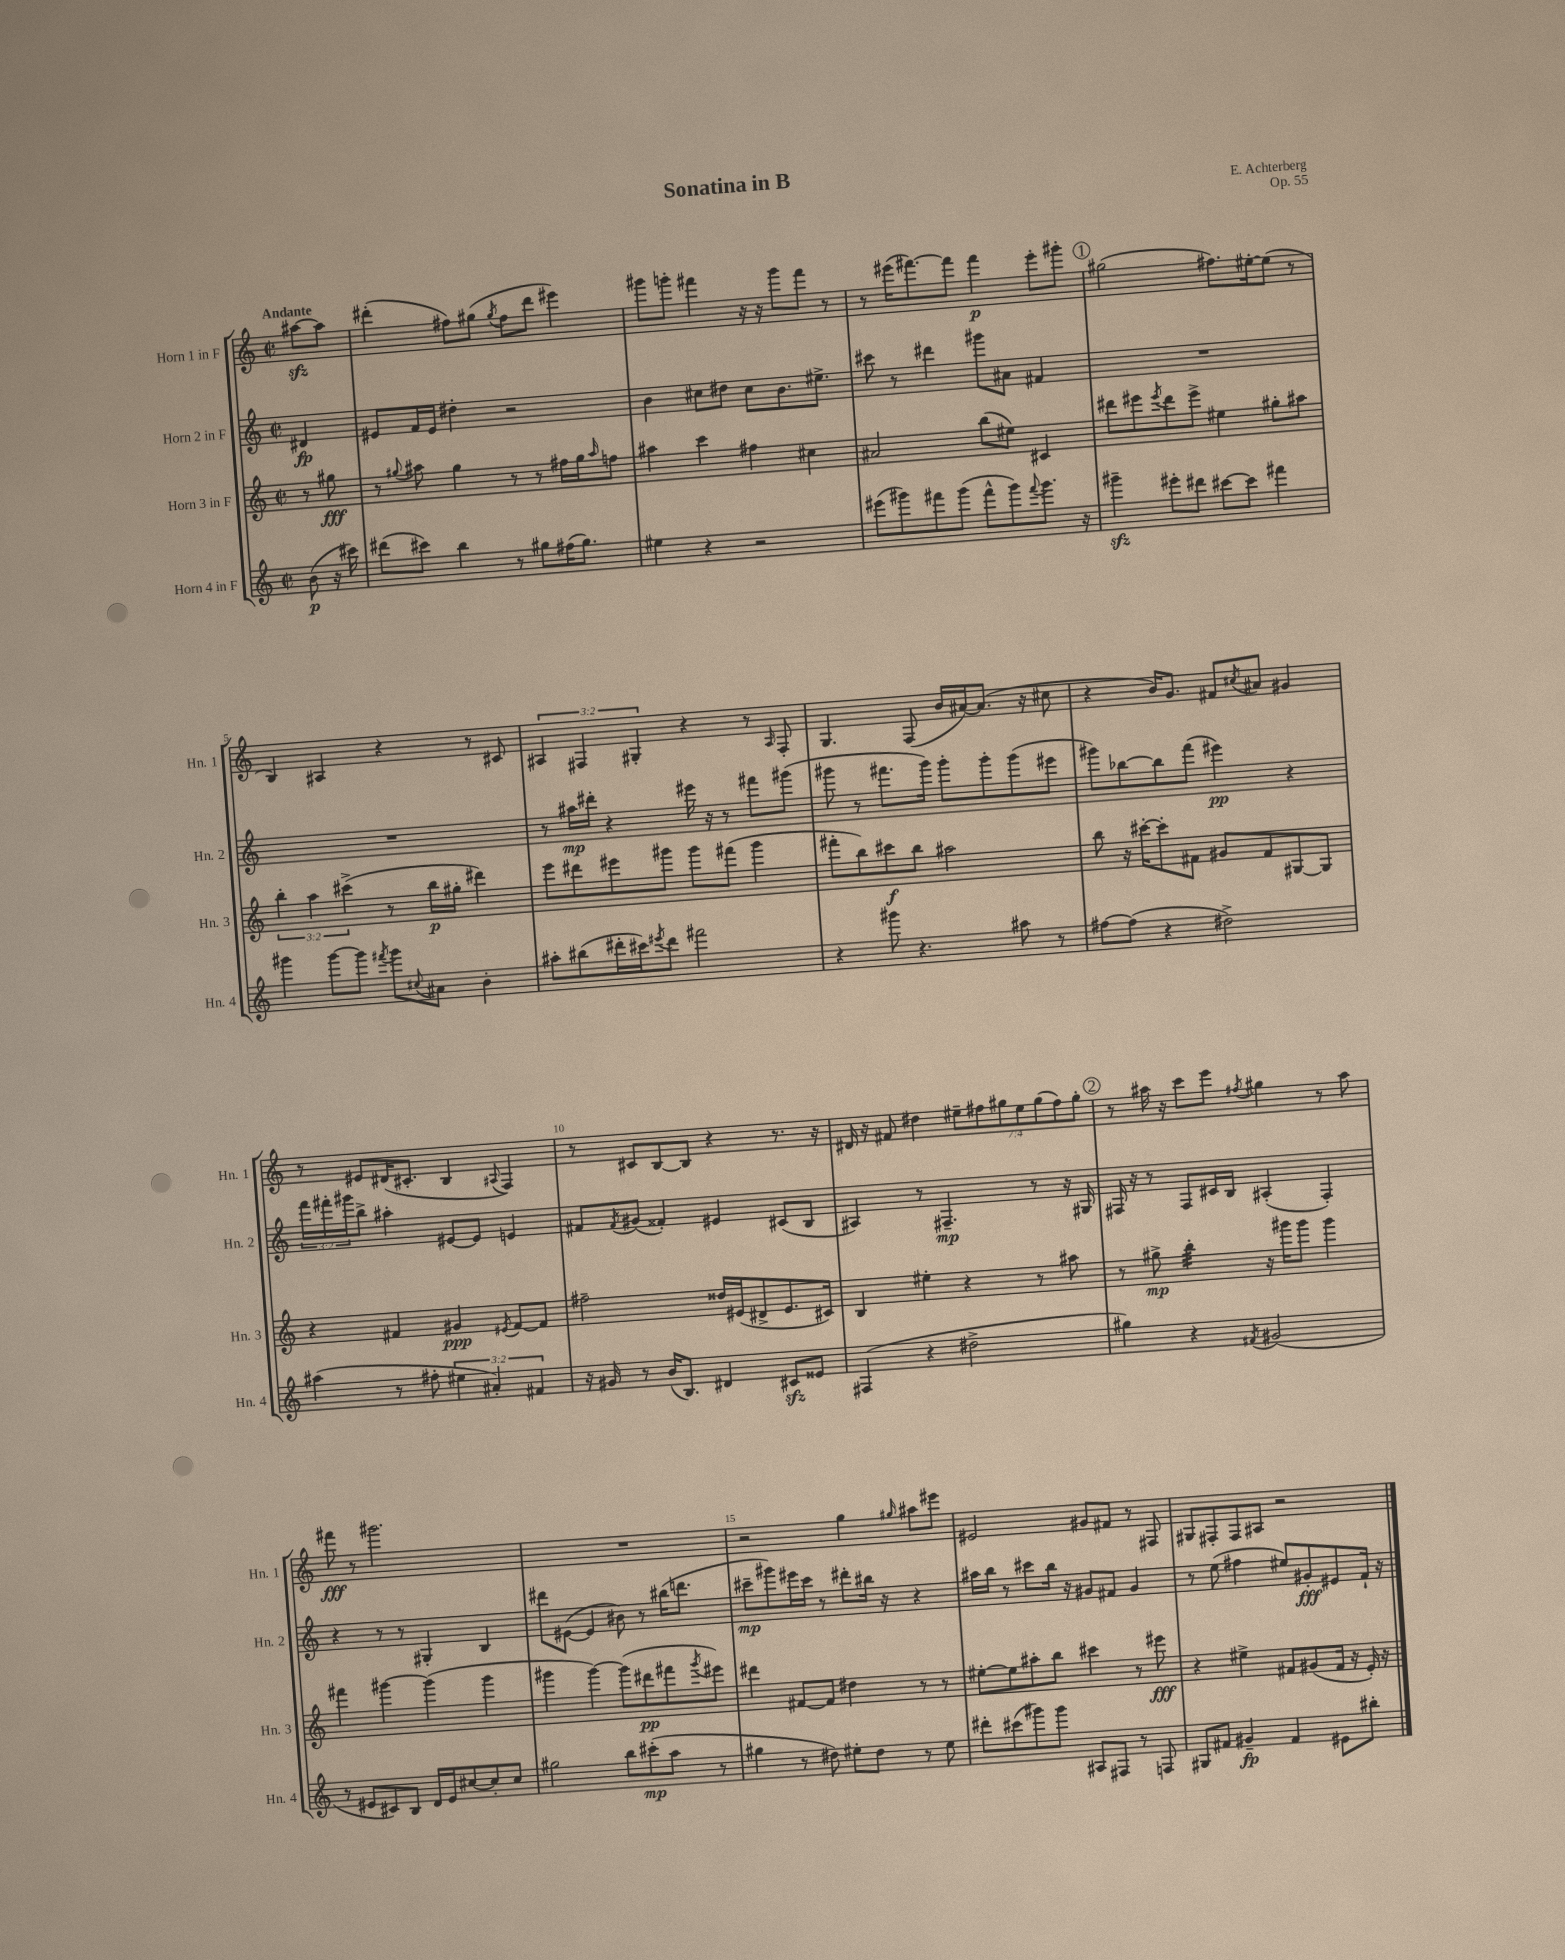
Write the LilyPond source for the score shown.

\header { title = "Sonatina in B" composer = "E. Achterberg" opus = "Op. 55" }
<<
\new StaffGroup <<
\new Staff = "s0" \with { instrumentName = "Horn 1 in F" shortInstrumentName = "Hn. 1" } {
    \clef treble \key c \major \defaultTimeSignature \time 2/2 \override Staff.TupletNumber.text = #tuplet-number::calc-fraction-text \partial 4 \tempo "Andante"
    ais''8~\sfz ais''8 |
    dis'''4-.( fis''8) gis''8( \acciaccatura { gis''8 } fis''8 dis'''8 eis'''4) |
    gis'''8 g'''8-. fis'''4 r16 r16 g'''8 fis'''8 r8 |
    r8 eis'''16( fis'''8.~) fis'''8 fis'''4\p eis'''8-. gis'''8-. |
    \mark \markup { \circle "1" } gis''2( fis''8.) eis''16~-. eis''8( r8 |
    b4) ais4 r4 r8 cis'8 |
    \tuplet 3/2 { ais4 fis4 gis4-. } r4 r8 \grace { ais16 } fis8-. |
    g4. f8( b'16 ais'16~) ais'8.( r16 cis''8 |
    r4 b'16) g'8. fis'8 \acciaccatura { cis''8 } ais'8 gis'4 |
    r8 eis'8 dis'16( cis'8.-. b4 \appoggiatura { ais8 } f4) |
    r8 cis'8 b8~ b8 r4 r8. r16 |
    dis'16 r16 fis'8 dis''4 \tuplet 7/4 { eis''8-- fis''8 gis''8 eis''8 gis''8( fis''8) gis''8-. } |
    \mark \markup { \circle "2" } r8 ais''16 r16 c'''8 e'''8 \acciaccatura { fis''8 } gis''4 r8 ais''8 |
    fis'''8\fff r8 gis'''2. |
    R1 |
    r2 g''4 \grace { gis''16 } ais''8 eis'''8 |
    eis'2 gis'8 fis'8 r8 fis8 |
    gis8 fis8-. fis8 ais8 r2 \bar "|." |
}
\new Staff = "s1" \with { instrumentName = "Horn 2 in F" shortInstrumentName = "Hn. 2" } {
    \clef treble \key c \major \defaultTimeSignature \time 2/2 \override Staff.TupletNumber.text = #tuplet-number::calc-fraction-text \partial 4
    dis'4\fp |
    eis'8 f'16 eis'16 dis''4-. r2 |
    b'4 cis''8 dis''8 cis''8 b'8. eis''8.-> |
    cis'''8 r8 dis'''4 gis'''8 ais'8 fis'4 |
    \mark \markup { \circle "1" } R1 |
    R1 |
    r8 ais''16\mp dis'''16-. r4 eis'''16 r16 r8 fis'''8 gis'''8( |
    gis'''8 r8 fis'''8. gis'''16) gis'''8-. gis'''8-. gis'''8( eis'''8 |
    gis'''8) bes''8~ bes''8 f'''8( eis'''4\pp) r4 |
    \tuplet 3/2 { f'''16 fis'''16-. gis'''16 } b''8-> ais''4-. eis'8~ eis'8 e'4 |
    fis'8 \acciaccatura { fis'8 } gis'8( fisis'4-.) eis'4 cis'8( b8 |
    ais4) r8 fis4.--\mp r8 r16 gis16 |
    \mark \markup { \circle "2" } fis16 r16 r8 fis8 cis'16 b16 ais4-.( fis4-.) |
    r4 r8 r8 gis4-. b4 |
    dis'''8 eis'8~( eis'4 bis'8) r8 bis''16( d'''8. |
    cis'''8--\mp gis'''8) eis'''16 cis'''16 r8 dis'''8-. bis''16 r16 r4 |
    ais''16 b''16 r8 cis'''8 b''16 r16 gis'8 fis'8 gis'4 |
    r8 e''8( fis''4 eis''8) gis'8-.\fff eis'8 f'16-! r16 \bar "|." |
}
\new Staff = "s2" \with { instrumentName = "Horn 3 in F" shortInstrumentName = "Hn. 3" } {
    \clef treble \key c \major \defaultTimeSignature \time 2/2 \override Staff.TupletNumber.text = #tuplet-number::calc-fraction-text \partial 4
    r8 gis''8\fff |
    r8 \appoggiatura { gis''8 } ais''8 gis''4 r8 r8 fis''16 gis''16 \grace { ais''16 } f''8 |
    ais''4 c'''4 fis''4 cis''4 |
    ais'2 b''8( eis''8) cis'4 |
    \mark \markup { \circle "1" } dis'''8 eis'''8 \acciaccatura { eis'''8 } dis'''8 eis'''8-> eis''4 gis''8-. ais''8 |
    \tuplet 3/2 { b''4-. a''4 cis'''4->( } r8 b''16\p gis''16-. dis'''4) |
    e'''8 dis'''8 eis'''8 gis'''8 gis'''8 fis'''8( gis'''4 |
    fis'''8-. b''8) cis'''8\f b''8 ais''2 |
    b''8 r16 cis'''16~-. cis'''8-. fis'8 gis'8 fis'8 gis8~ gis8 |
    r4 fis'4 gis'4\ppp \acciaccatura { eis'8 } fis'8~ fis'8 |
    fis''2-- disis''16 eis'16( dis'8-> eis'8. cis'16) |
    b4 eis''4-. r4 r8 ais''8 |
    \mark \markup { \circle "2" } r8 gis''8->\mp b''4:32-. r16 gis'''16 gis'''8 gis'''4 |
    fis'''4 gis'''4~ gis'''4( gis'''4 |
    gis'''4 gis'''4~) gis'''8( dis'''8\pp fis'''8 \acciaccatura { gis'''8 } eis'''8) |
    dis'''4 fis'8~ fis'8 dis''4 r8 r8 |
    eis''8~-. eis''8 ais''8-. b''8 cis'''4 r8 eis'''8\fff |
    r4 eis''4-> fis'8 gis'8( fis'16 r16 e'16-.) r16 \bar "|." |
}
\new Staff = "s3" \with { instrumentName = "Horn 4 in F" shortInstrumentName = "Hn. 4" } {
    \clef treble \key c \major \defaultTimeSignature \time 2/2 \override Staff.TupletNumber.text = #tuplet-number::calc-fraction-text \partial 4
    b'8\p( r16 cis'''16) |
    dis'''8( cis'''8) b''4 r8 gis''8 fis''16( gis''8.) |
    eis''4 r4 r2 |
    eis'''8( gis'''8) fis'''8 gis'''8( fis'''8-^ gis'''8) \appoggiatura { fis'''8 } gis'''8. r16 |
    \mark \markup { \circle "1" } gis'''4--\sfz eis'''8-. dis'''8 cis'''8~ cis'''8 fis'''4 |
    gis'''4 gis'''8~ gis'''8 \acciaccatura { fis'''8 } gis'''8 \appoggiatura { cis''8 } ais'8 b'4-. |
    ais''8-. bis''8( dis'''16-. cis'''16) \acciaccatura { eis'''8 } dis'''8 fis'''2 |
    r4 gis'''8 r4. ais''8 r8 |
    fis''8~ fis''8( r4 dis''2->) |
    ais''4( r8 fis''8-. \tuplet 3/2 { eis''4 ais'4-.) fis'4 } |
    r16 gis'16 r8 b'16( b8.) dis'4 cis'8\sfz eisis'8 |
    fis4( r4 dis''2-> |
    \mark \markup { \circle "2" } gis''4) r4 \acciaccatura { fis'8 } gis'2( |
    r8 eis'8 cis'8) b8 d'16 eis'16 cis''8~ cis''8-. cis''8 |
    gis''2 b''8 cis'''8-.\mp( a''8 r8 |
    gis''4 r8 dis''8) eis''8-. dis''8 r8 eis''8 |
    dis'''8-. cis'''8( gis'''8) gis'''8 ais8 fis8 r8 f8 |
    gis8 fis'8 gis'4--\fp fis'4 eis'8 bis''8-. \bar "|." |
}
>>
>>
\layout { \context { \Score \override BarNumber.break-visibility = ##(#f #t #t) barNumberVisibility = #(every-nth-bar-number-visible 5) } }
